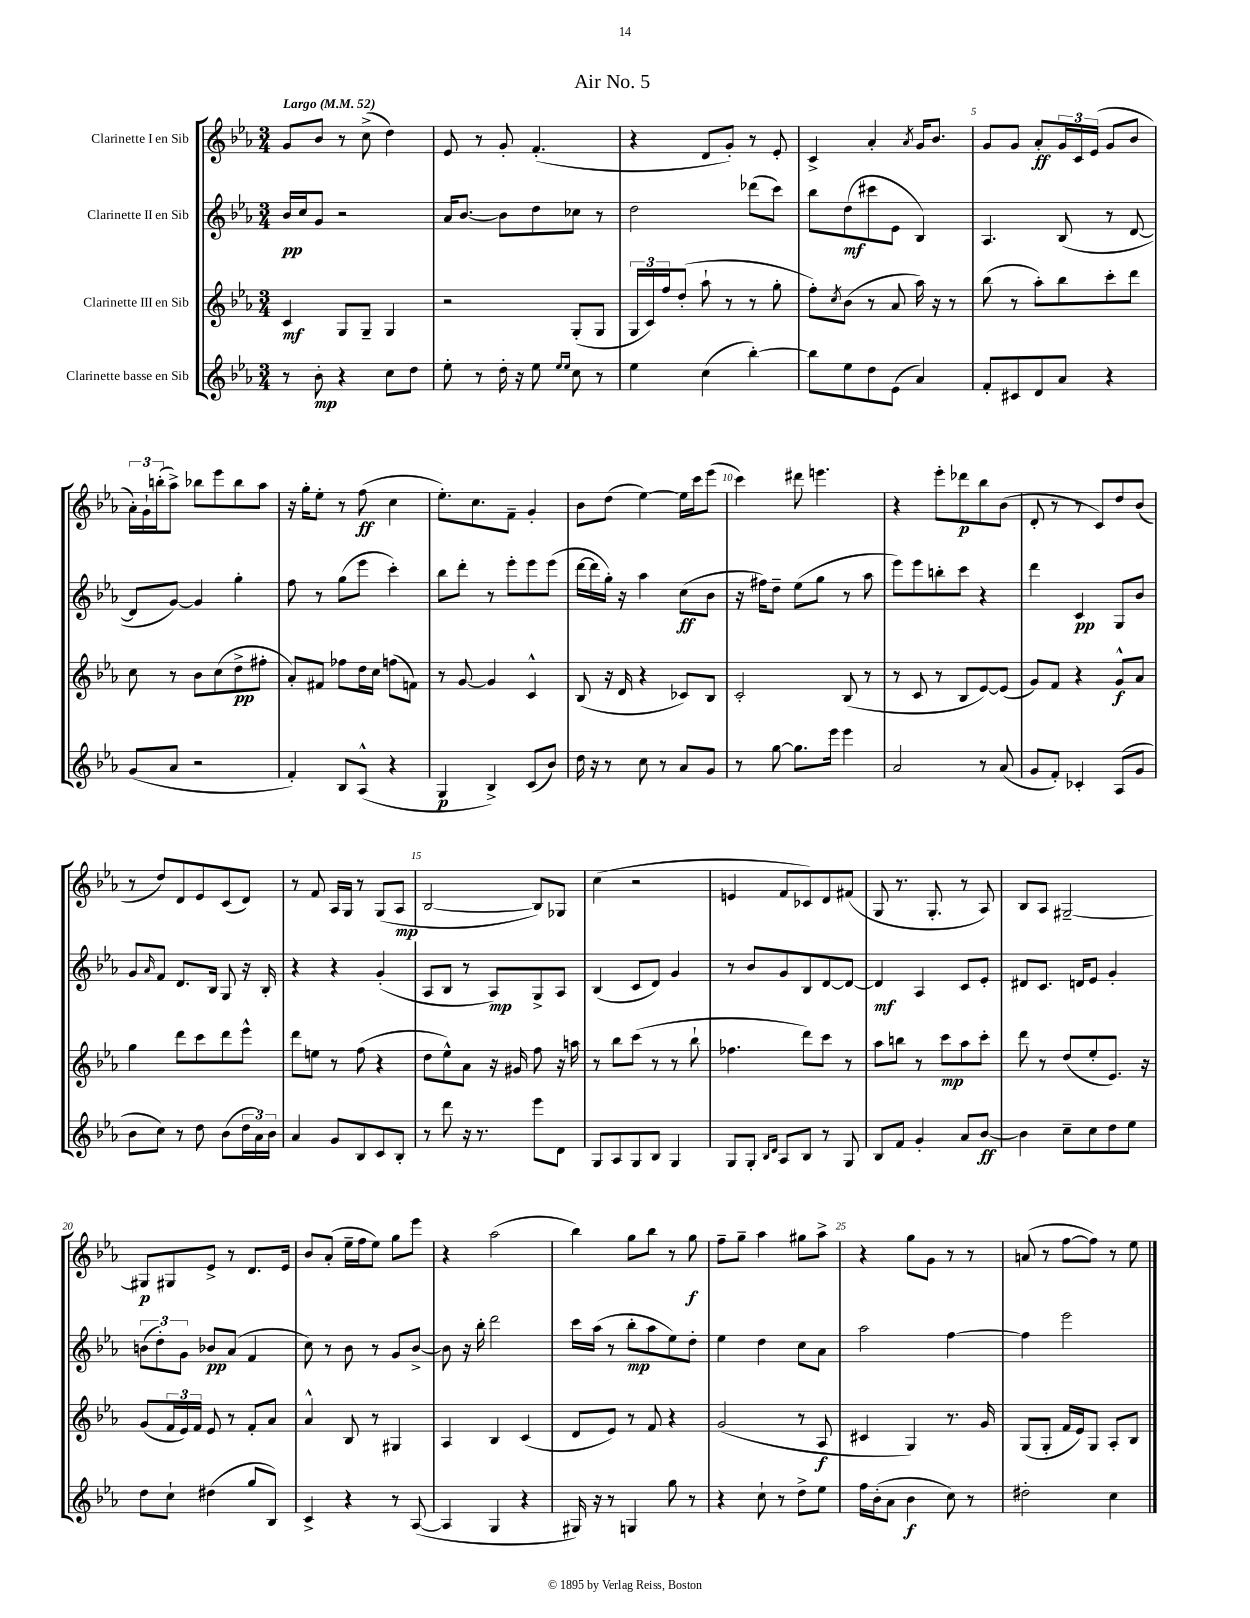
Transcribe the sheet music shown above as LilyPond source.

\header { title = "Air No. 5" }
<<
\new StaffGroup <<
\new Staff = "s0" \with { instrumentName = "Clarinette I en Sib" } {
    \clef treble \key ees \major \numericTimeSignature \time 3/4 \tempo "Largo" 4 = 52
    g'8 bes'8 r8 c''8->( d''4) |
    ees'8 r8 g'8-. f'4.-.( |
    r4 d'8 g'8-.) r8 ees'8-. |
    c'4-> aes'4-. \acciaccatura { aes'8 } g'16 bes'8. |
    g'8 g'8 aes'8-.\ff \tuplet 3/2 { g'16 c'16 ees'16( } g'8 bes'8 |
    \tuplet 3/2 { aes'16-.) g'16-! b''16-.( } aes''8->) bes''8 ees'''8 bes''8 aes''8 |
    r16 g''16-. ees''8-. r8 f''8\ff( c''4 |
    ees''8.-.) c''8. f'8-- g'4-. |
    bes'8 d''8( ees''4~) ees''16 c'''16 ees'''8( |
    c'''4) dis'''8 e'''4. |
    r4 ees'''8-. des'''8\p bes''8 bes'8( |
    d'8-. r8 r8 c'8) d''8 bes'8( |
    r8 d''8) d'8 ees'8 c'8( d'8) |
    r8 f'8 aes16 g16 r8 g8( aes8\mp |
    bes2~ bes8) ges8 |
    c''4( r2 |
    e'4 f'8 ces'8) d'8 fis'8( |
    g8 r8. g8.-. r8 aes8) |
    bes8 aes8 gis2~-- |
    gis8\p gis8 ees'8-> r8 d'8. ees'16 |
    bes'8 aes'8-.( ees''16-- f''16 ees''8) g''8 ees'''8 |
    r4 aes''2( |
    bes''4) g''8 bes''8 r8 g''8\f |
    f''8-- g''8-- aes''4 gis''8 aes''8-> |
    r4 g''8 g'8 r8 r8 |
    a'8( r8 f''8~ f''8) r8 ees''8 \bar "|." |
}
\new Staff = "s1" \with { instrumentName = "Clarinette II en Sib" } {
    \clef treble \key ees \major \numericTimeSignature \time 3/4
    bes'16\pp c''16 g'8 r2 |
    aes'16 bes'8.~ bes'8 d''8 ces''8 r8 |
    d''2 des'''8( c'''8) |
    bes''8 d''8\mf( cis'''8 ees'8 bes4) |
    aes4. bes8( r8 d'8~ |
    d'8 g'8~) g'4 g''4-. |
    f''8 r8 g''8( ees'''8 c'''4-.) |
    bes''8 d'''8-. r8 ees'''8-. ees'''8 ees'''8( |
    d'''16~ d'''16 g''16-.) r16 aes''4 c''8\ff( bes'8 |
    r16 fis''16) d''8-- ees''8( g''8 r8 aes''8 |
    ees'''8) ees'''8 b''8-. c'''8 r4 |
    d'''4 c'4\pp g8 bes'8 |
    g'8 \grace { aes'16 } f'8 d'8. bes16 g8 r16 bes16-. |
    r4 r4 g'4-.( |
    aes8 bes8 r8 aes8\mp) g8-> aes8 |
    bes4( c'8 d'8) g'4 |
    r8 bes'8 g'8 bes8 d'8~ d'8~ |
    d'4\mf aes4 c'8 ees'8-. |
    dis'8 c'8. d'16 ees'8 g'4-. |
    \tuplet 3/2 { b'8( d''8-.) g'8 } bes'8\pp aes'8( f'4 |
    c''8) r8 bes'8 r8 g'8 bes'8~-> |
    bes'8 r16 bes''16-. d'''2 |
    c'''16 aes''16( r8 bes''8-.\mp aes''8 ees''8) d''8-. |
    ees''4 d''4 c''8 aes'8 |
    aes''2 f''4~ |
    f''4 ees'''2 \bar "|." |
}
\new Staff = "s2" \with { instrumentName = "Clarinette III en Sib" } {
    \clef treble \key ees \major \numericTimeSignature \time 3/4
    c'4\mf g8 g8-- g4 |
    r2 g8-.( g8 |
    \tuplet 3/2 { g16 c'16) f''16 } d''8-.( aes''8-! r8 r8 g''8-. |
    f''8-.) \acciaccatura { c''8 } bes'8( r8 aes'8 aes''16) r16 r8 |
    bes''8( r8 aes''8-.) bes''8 c'''8-. d'''8 |
    c''8 r8 bes'8 c''8( d''8->\pp fis''8-. |
    aes'8-.) fis'8 fes''8 d''16 c''16 f''8( f'8) |
    r8 g'8~ g'4 c'4-^ |
    bes8( r16 d'16 r4 ces'8) bes8 |
    c'2-. bes8( r8 |
    r8 c'8 r8 bes8 ees'8~) ees'8( |
    g'8) f'8 r4 g'8-^\f aes'8 |
    g''4 d'''8 c'''8 d'''8 ees'''8-^ |
    d'''8 e''8 r8 f''8( r4 |
    d''8 ees''8-^) aes'8 r16 gis'16 f''8 r16 a''16 |
    r8 bes''8 c'''8( r8 r8 bes''8-! |
    fes''4. d'''8) c'''8 r8 |
    aes''8 b''8 r8 c'''8\mp aes''8 c'''8-. |
    d'''8 r8 d''8( ees''8-. ees'8.) r16 |
    g'8( \tuplet 3/2 { f'16 ees'16) f'16 } ees'8 r8 f'8-. aes'8 |
    aes'4-^ bes8 r8 gis4 |
    aes4 bes4 c'4( |
    d'8 ees'8) r8 f'8 r4 |
    g'2( r8 aes8\f |
    cis'4 g4) r8. g'16 |
    g8( g8-. f'16 ees'16) g8 aes8-. bes8 \bar "|." |
}
\new Staff = "s3" \with { instrumentName = "Clarinette basse en Sib" } {
    \clef treble \key ees \major \numericTimeSignature \time 3/4
    r8 bes'8-.\mp r4 c''8 d''8 |
    ees''8-. r8 d''16-. r16 ees''8 \grace { ees''16 ees''16 } c''8 r8 |
    ees''4 c''4( bes''4~-.) |
    bes''8 ees''8 d''8 ees'8( aes'4) |
    f'8-. cis'8 d'8 aes'8 r4 |
    g'8( aes'8 r2 |
    f'4-.) bes8 aes8-^( r4 |
    g4\p bes4->) c'8( bes'8) |
    d''16 r16 r8 c''8 r8 aes'8 g'8 |
    r8 g''8~ g''8. ees'''16 ees'''4 |
    aes'2 r8 aes'8( |
    g'8 f'8-.) ces'4-. aes8( g'8 |
    bes'8 c''8) r8 d''8 bes'8( \tuplet 3/2 { d''16 aes'16) bes'16 } |
    aes'4 g'8 bes8 c'8 bes8-. |
    r8 d'''8 r16 r8. ees'''8 d'8 |
    g8 aes8 g8 bes8 g4 |
    g8 g8-. \grace { bes16 d'16 } aes8 bes8 r8 g8 |
    bes8 f'8 g'4-. aes'8 bes'8~\ff |
    bes'4 c''8-- c''8 d''8 ees''8 |
    d''8 c''8-! dis''4( g''8 bes8) |
    c'4-> r4 r8 aes8~( |
    aes4 g4 r4 |
    gis16) r16 r8 g4 g''8 r8 |
    r4 c''8-! r8 d''8-> ees''8 |
    f''16 bes'16-.( aes'8 bes'4\f c''8) r8 |
    dis''2-. c''4 \bar "|." |
}
>>
>>
\layout { \context { \Score \override BarNumber.break-visibility = ##(#f #t #t) barNumberVisibility = #(every-nth-bar-number-visible 5) } }
